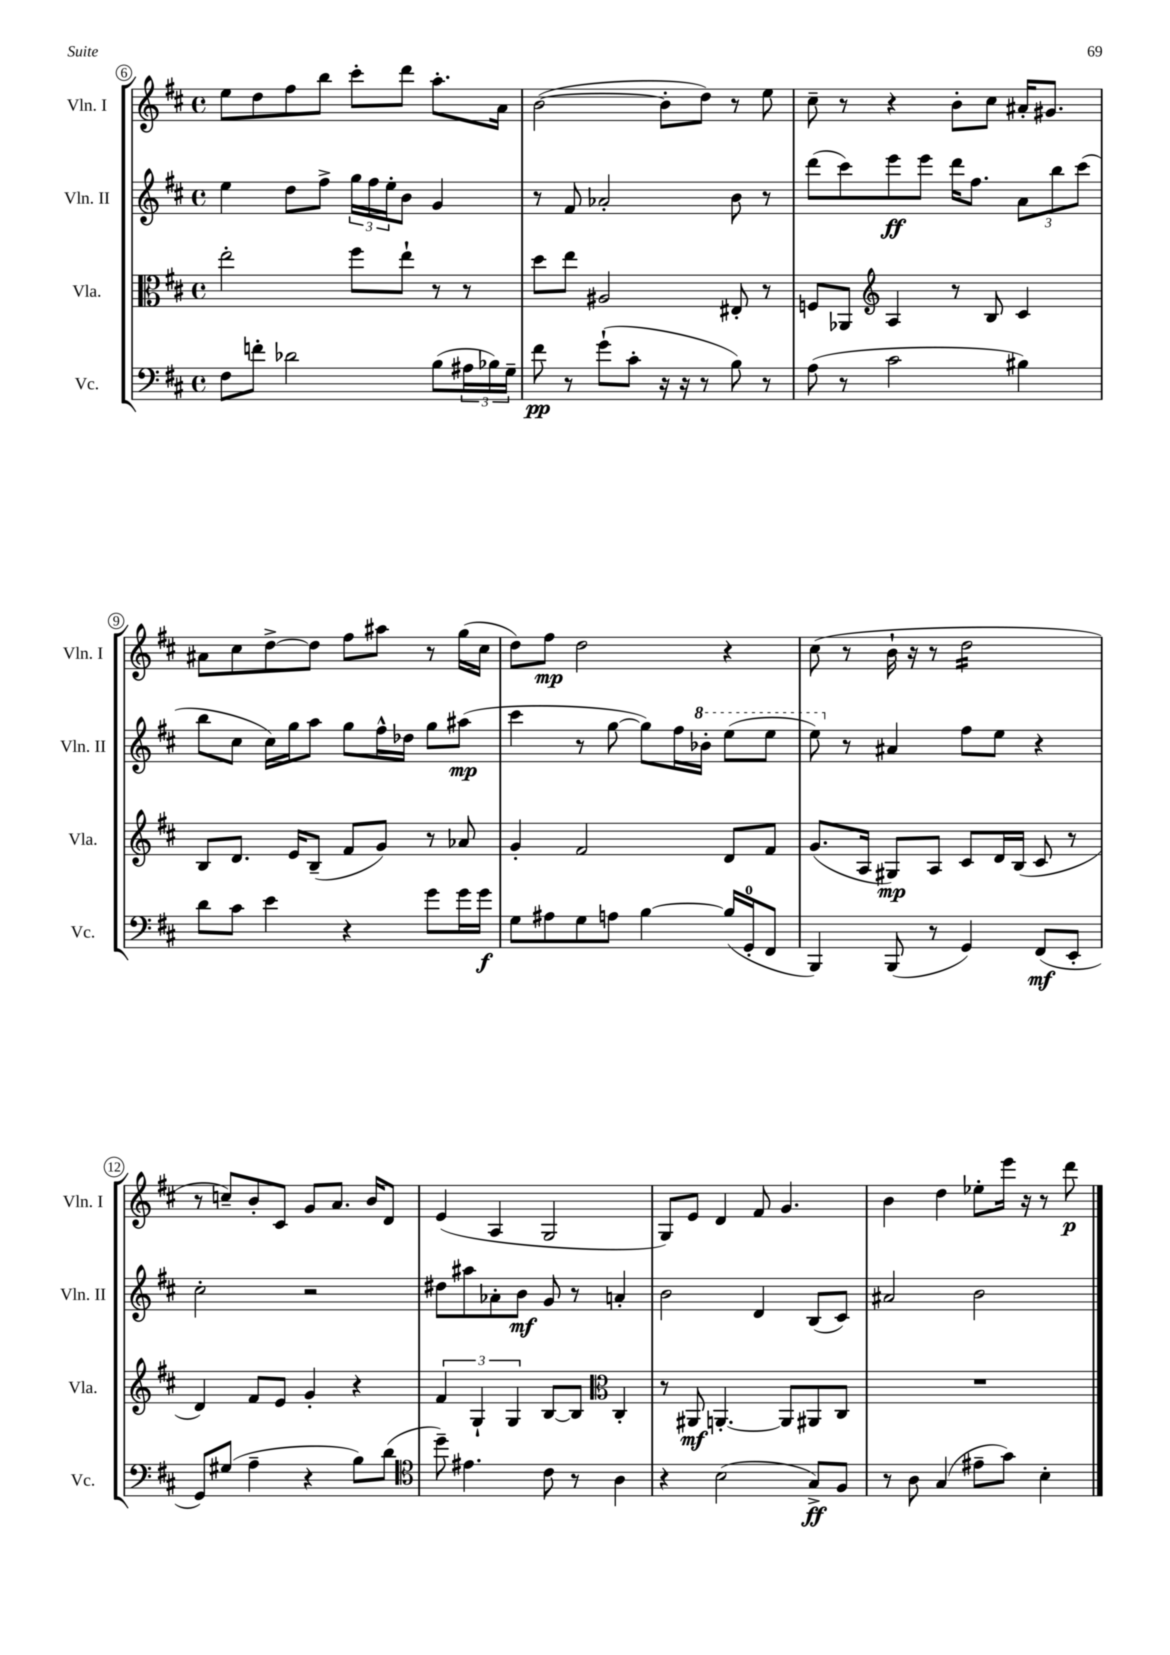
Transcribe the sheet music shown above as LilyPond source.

<<
\new StaffGroup <<
\new Staff = "s0" \with { instrumentName = "Vln. I" shortInstrumentName = "Vln. I" } {
    \clef treble \key d \major \defaultTimeSignature \time 4/4
    e''8 d''8 fis''8 b''8 cis'''8-. d'''8 a''8.-. a'16 |
    b'2~( b'8-. d''8) r8 e''8 |
    cis''8-- r8 r4 b'8-. cis''8 ais'16-. gis'8. |
    ais'8 cis''8 d''8~-> d''8 fis''8 ais''8 r8 g''16( cis''16 |
    d''8) fis''8\mp d''2 r4 |
    cis''8( r8 b'16-! r16 r8 d''2:16 |
    r8 c''8--) b'8-. cis'8 g'8 a'8. b'16 d'8 |
    e'4( a4 g2 |
    g8) e'8 d'4 fis'8 g'4. |
    b'4 d''4 ees''8-. e'''16 r16 r8 d'''8\p \bar "|." |
}
\new Staff = "s1" \with { instrumentName = "Vln. II" shortInstrumentName = "Vln. II" } {
    \clef treble \key d \major \defaultTimeSignature \time 4/4
    e''4 d''8 fis''8-> \tuplet 3/2 { g''16 fis''16 e''16-. } b'8 g'4 |
    r8 fis'8 aes'2-. b'8 r8 |
    d'''8( cis'''8) e'''8\ff e'''8 d'''16 fis''8. \tuplet 3/2 { a'8 b''8 cis'''8( } |
    b''8 cis''8 cis''16) g''16 a''8 g''8 fis''16-^ des''16 g''8 ais''8\mp( |
    cis'''4 r8 g''8~ g''8) fis''16 \ottava #1 bes''16-. e'''8( e'''8 |
    e'''8) \ottava #0 r8 ais'4 fis''8 e''8 r4 |
    cis''2-. r2 |
    dis''8 ais''8 aes'8-. b'8\mf g'8 r8 a'4-. |
    b'2 d'4 b8( cis'8) |
    ais'2 b'2 \bar "|." |
}
\new Staff = "s2" \with { instrumentName = "Vla." shortInstrumentName = "Vla." } {
    \clef alto \key d \major \defaultTimeSignature \time 4/4
    e''2-. fis''8 e''8-! r8 r8 |
    d''8 e''8 ais2 eis8-. r8 |
    f8 aes,8 \clef treble a4 r8 b8 cis'4 |
    b8 d'8. e'16 b8--( fis'8 g'8) r8 aes'8 |
    g'4-. fis'2 d'8 fis'8 |
    g'8.( a16 gis8\mp) a8 cis'8 d'16 b16( cis'8 r8 |
    d'4) fis'8 e'8 g'4-. r4 |
    \tuplet 3/2 { fis'4 g4-! g4 } b8~ b8 \clef alto cis4-. |
    r8 ais,8\mf a,4.~-. a,8 ais,8 cis8 |
    R1 \bar "|." |
}
\new Staff = "s3" \with { instrumentName = "Vc." shortInstrumentName = "Vc." } {
    \clef bass \key d \major \defaultTimeSignature \time 4/4
    fis8 f'8-. des'2 b8( \tuplet 3/2 { ais16 bes16) g16-- } |
    fis'8\pp r8 g'8-!( cis'8-. r16 r16 r8 b8) r8 |
    a8( r8 cis'2 bis4) |
    d'8 cis'8 e'4 r4 g'8 g'16 g'16\f |
    g8 ais8 g8 a8 b4~ b16( g,16-0-. fis,8 |
    b,,4) b,,8( r8 g,4) fis,8\mf( e,8-. |
    g,8) gis8( a4-- r4 b8) d'8( |
    \clef tenor d''8--) eis'4. cis'8 r8 a4 |
    r4 b2( g8->\ff) fis8 |
    r8 a8 g4( eis'8-- g'8) b4-. \bar "|." |
}
>>
>>
\layout { \context { \Score currentBarNumber = #6 \override BarNumber.stencil = #(make-stencil-circler 0.1 0.3 ly:text-interface::print) } }
